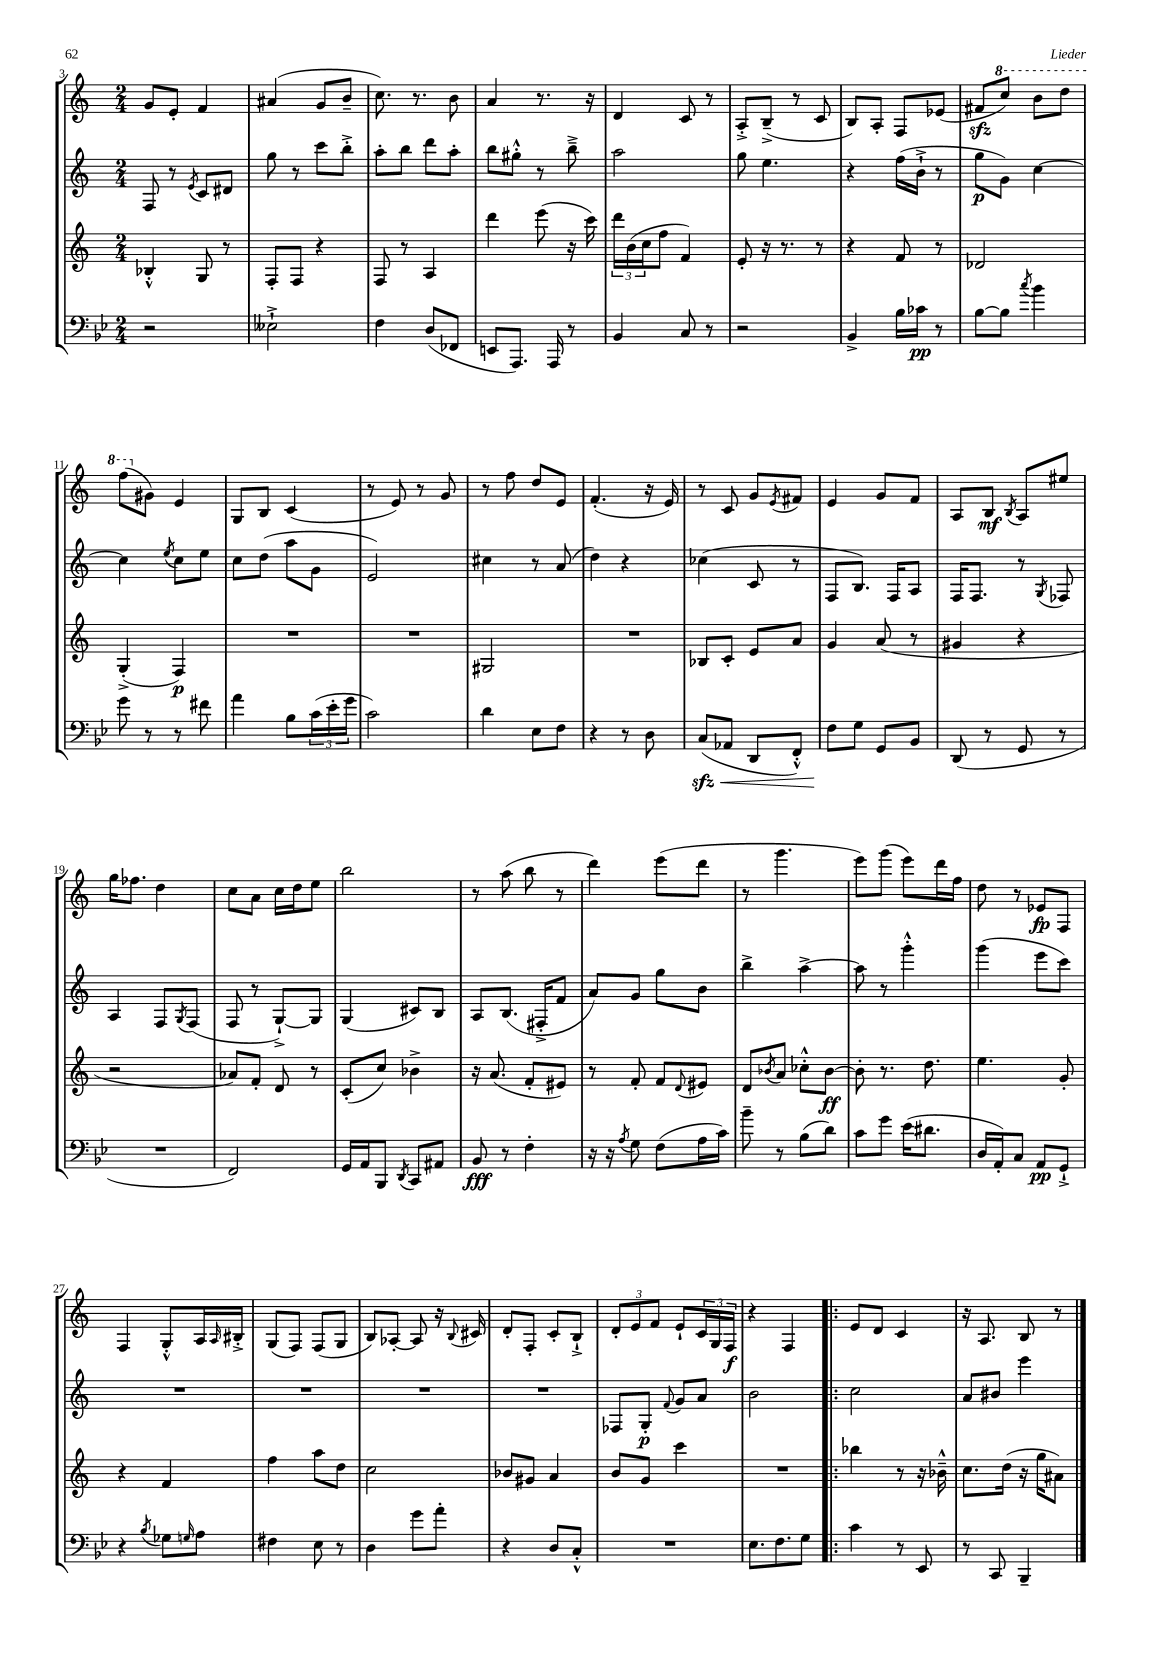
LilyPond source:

<<
\new StaffGroup <<
\new Staff = "s0" {
    \clef treble \key c \major \numericTimeSignature \time 2/4
    g'8 e'8-. f'4 |
    ais'4( g'8 b'8-- |
    c''8.) r8. b'8 |
    a'4 r8. r16 |
    d'4 c'8 r8 |
    a8-.-> b8--->( r8 c'8 |
    b8) a8-. f8 ees'8( |
    fis'8\sfz \ottava #1 c'''8) b''8 d'''8 |
    f'''8( \ottava #0 gis'8) e'4 |
    g8 b8 c'4( |
    r8 e'8) r8 g'8 |
    r8 f''8 d''8 e'8 |
    f'4.-.( r16 e'16) |
    r8 c'8 g'8 \acciaccatura { e'8 } fis'8 |
    e'4 g'8 f'8 |
    a8 b8\mf \acciaccatura { b8 } a8 eis''8 |
    g''16 fes''8. d''4 |
    c''8 a'8 c''16 d''16 e''8 |
    b''2 |
    r8 a''8( b''8 r8 |
    d'''4) e'''8( d'''8 |
    r8 g'''4. |
    e'''8) g'''8( e'''8) d'''16 f''16 |
    d''8 r8 ees'8\fp f8 |
    f4 g8-.-^ a16 \grace { a16 } bis16-.-> |
    g8( f8) f8( g8 |
    b8) aes8~-. aes8 r16 \appoggiatura { b8 } cis'16 |
    d'8-. f8-. c'8-. b8-!-> |
    \tuplet 3/2 { d'8-. e'8 f'8 } e'8-! \tuplet 3/2 { c'16 g16 f16\f } |
    r4 f4 |
    \bar ".|:" e'8 d'8 c'4 |
    r16 a8. b8 r8 \bar "|." |
}
\new Staff = "s1" {
    \clef treble \key c \major \numericTimeSignature \time 2/4
    f8 r8 \acciaccatura { e'8 } c'8 dis'8 |
    g''8 r8 c'''8 b''8-.-> |
    a''8-. b''8 d'''8 a''8-. |
    b''8 gis''8-.-^ r8 b''8---> |
    a''2 |
    g''8 e''4. |
    r4 f''16( b'16-!-> r8 |
    g''8\p g'8) c''4~ |
    c''4 \acciaccatura { e''8 } c''8 e''8 |
    c''8 d''8( a''8 g'8 |
    e'2) |
    cis''4 r8 a'8( |
    d''4) r4 |
    ces''4( c'8 r8 |
    f8 b8.) f16 a8 |
    f16 f8. r8 \acciaccatura { g8 } fes8 |
    a4 f8 \acciaccatura { g8 } f8( |
    f8 r8 g8~-!->) g8 |
    g4( cis'8) b8 |
    a8 b8.( fis16-.-> f'8 |
    a'8) g'8 g''8 b'8 |
    b''4-> a''4~-> |
    a''8 r8 g'''4-.-^ |
    g'''4( e'''8 c'''8) |
    R2 |
    R2 |
    R2 |
    R2 |
    fes8 g8-.\p \appoggiatura { f'8 } g'8 a'8 |
    b'2 |
    \bar ".|:" c''2 |
    a'8 bis'8 e'''4 \bar "|." |
}
\new Staff = "s2" {
    \clef treble \key c \major \numericTimeSignature \time 2/4
    bes4-.-^ g8 r8 |
    f8-. f8 r4 |
    f8 r8 a4 |
    d'''4 e'''8( r16 c'''16) |
    \tuplet 3/2 { d'''16 b'16( c''16 } f''8 f'4) |
    e'8-. r16 r8. r8 |
    r4 f'8 r8 |
    des'2 |
    g4-.->( f4\p) |
    R2 |
    R2 |
    gis2 |
    R2 |
    bes8 c'8-. e'8 a'8 |
    g'4 a'8( r8 |
    gis'4 r4 |
    r2 |
    aes'8) f'8-. d'8 r8 |
    c'8-.( c''8) bes'4-> |
    r16 a'8.( f'8-. eis'8) |
    r8 f'8-. f'8 \appoggiatura { d'8 } eis'8 |
    d'8 \acciaccatura { bes'8 } a'8 ces''8-.-^ bes'8~\ff |
    bes'8-. r8. d''8. |
    e''4. g'8-. |
    r4 f'4 |
    f''4 a''8 d''8 |
    c''2 |
    bes'8 gis'8 a'4 |
    b'8 g'8 c'''4 |
    R2 |
    \bar ".|:" bes''4 r8 r16 bes'16---^ |
    c''8. d''16( r16 g''16 ais'8) \bar "|." |
}
\new Staff = "s3" {
    \clef bass \key bes \major \numericTimeSignature \time 2/4
    r2 |
    eeses2-!-> |
    f4 d8( fes,8 |
    e,8 a,,8.) a,,16 r8 |
    bes,4 c8 r8 |
    r2 |
    bes,4-> bes16 ces'16\pp r8 |
    bes8~ bes8 \acciaccatura { c''8 } bes'4 |
    g'8 r8 r8 fis'8 |
    a'4 bes8 \tuplet 3/2 { c'16( ees'16-. g'16 } |
    c'2) |
    d'4 ees8 f8 |
    r4 r8 d8 |
    c8\sfz\<( aes,8 d,8 f,8-.-^) |
    f8\! g8 g,8 bes,8 |
    d,8( r8 g,8 r8 |
    R2 |
    f,2) |
    g,16 a,16 bes,,8 \acciaccatura { d,8 } c,8 ais,8 |
    bes,8\fff r8 f4-. |
    r16 r16 \acciaccatura { a8 } g8 f8( a16 c'16) |
    bes'8-- r8 bes8( d'8) |
    c'8 g'8 ees'16( dis'8. |
    d16 a,16-.) c8 a,8\pp g,8-!-> |
    r4 \acciaccatura { bes8 } ges8 \grace { g16 } a8 |
    fis4 ees8 r8 |
    d4 g'8 a'8-. |
    r4 d8 c8-.-^ |
    R2 |
    ees8. f8. g8 |
    \bar ".|:" c'4 r8 ees,8 |
    r8 c,8 bes,,4-- \bar "|." |
}
>>
>>
\layout { \context { \Score currentBarNumber = #3 } }
